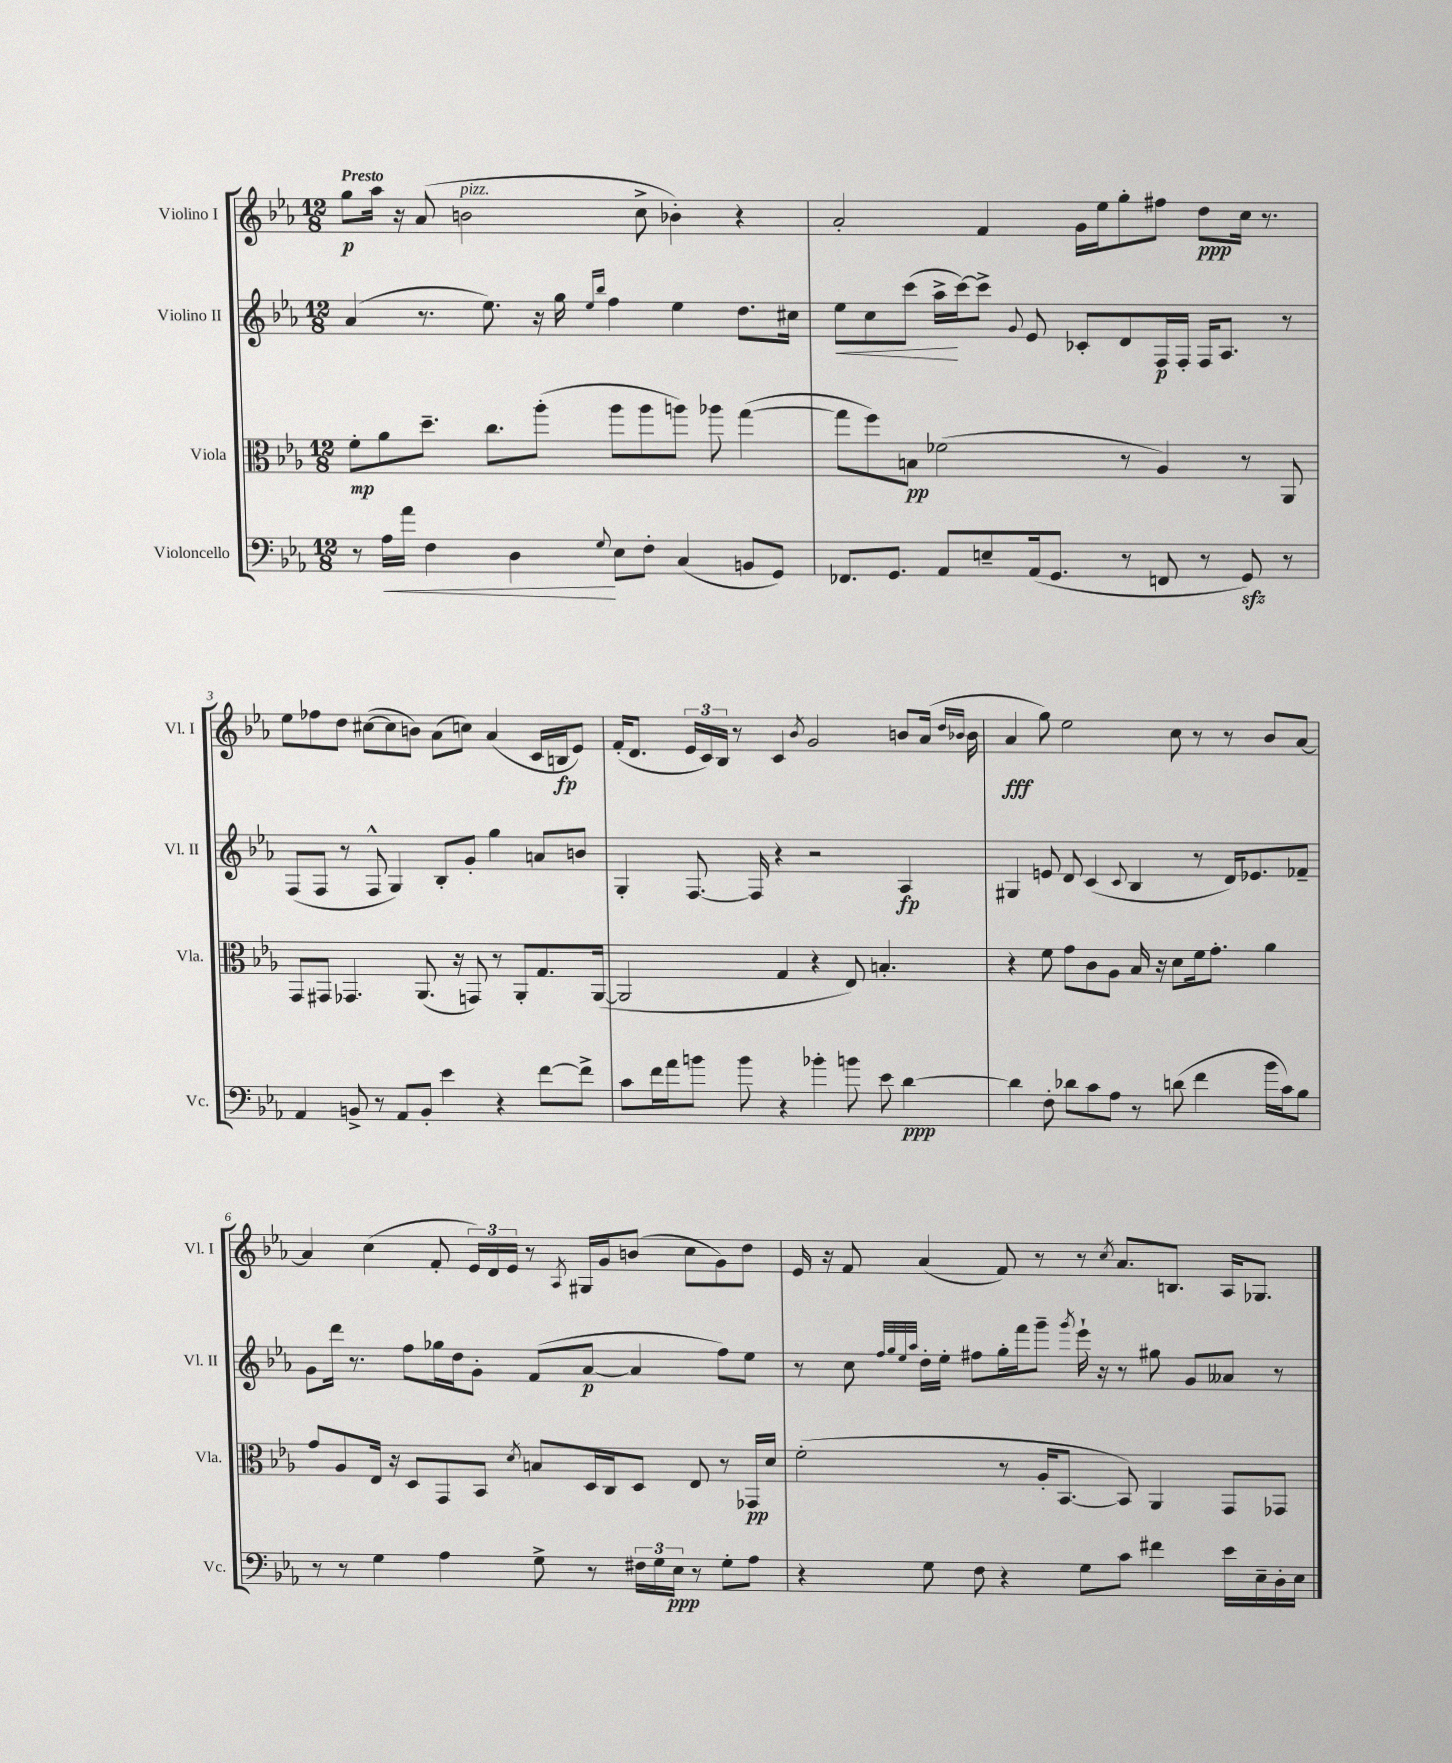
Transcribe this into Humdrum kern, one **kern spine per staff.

**kern	**kern	**kern	**kern
*staff4	*staff3	*staff2	*staff1
*clefF4	*clefC3	*clefG2	*clefG2
*k[b-e-a-]	*k[b-e-a-]	*k[b-e-a-]	*k[b-e-a-]
*M12/8	*M12/8	*M12/8	*M12/8
8r	8f'	(4a-	8gg
16A-	8a-	.	16aa-
16a-	.	.	16r
4F	8.dd~	8.r	(8a-
.	.	.	2b
.	8.cc	8.ee-)	.
4D	.	.	.
.	(8aa-'	16r	.
.	.	16gg	.
.	.	16qqee-	.
8qqG	.	16qqbb-	.
8E-	8aa-	4ff	.
8F'	8aa-	.	8cc^
(4C	8aa)	4ee-	4b-')
.	8aa-	.	.
8BB	([4gg	8.dd	4r
8GG)	.	.	.
.	.	16cc#	.
=	=	=	=
8.FF-	8gg]	8ee-	2a-'
.	8ff)	8cc	.
8.GG	.	.	.
.	8B	(8ccc	.
8AA-	(2f-	16aa-^	.
.	.	[16ccc)	.
8E~	.	8ccc^]	4f
.	.	8qqg	.
(16AA-	.	8e-	.
8.GG	.	.	.
.	.	8c-'	16g
.	.	.	16ee-
8r	8r	8d	8gg'
8FF	4A-)	16F	8ff#
.	.	16F'	.
8r	.	16F	8dd
.	.	8.A-	.
8GG)	8r	.	16cc
.	.	.	8.r
8r	8AA-	8r	.
=	=	=	=
4AA-	8GG	(8F	8ee-
.	8GG#	8F	8ff-
8BB^	4.GG-	8r	8dd
8r	.	8F^^	([8cc#
8AA-	.	4G)	8cc#]
8BB'	(8.AA-	.	8b)
4e-	.	8B-'	(8a-
.	16r	.	.
.	8GG)	8g'	8cc)
4r	8r	4gg	(4a-
.	8AA-'	.	.
[8f	8.G	8a	16c
.	.	.	16B
8f^]	.	8b	8e-)
.	([16AA-	.	.
=	=	=	=
8c	2AA-]	4G'	(16f'
.	.	.	8.d
16f	.	.	.
16a-	.	.	.
8b	.	[8.F	24e-
.	.	.	24c)
.	.	.	24B-
8b	.	.	8r
.	.	16F]	.
4r	4G	4r	4c
.	.	.	8qb-
4b-'	4r	2r	2g
8b	8E-)	.	.
8e-	4.B'	.	.
[4d	.	4A-	8b
.	.	.	(16a-
.	.	.	16qqdd
.	.	.	16qqb-
.	.	.	16b-
=	=	=	=
4d]	4r	4G#	4a-
8F'	8f	8e	8gg)
8d-	8g	8d	2ee-
8c	8c	(4c	.
8A-	8A-	.	.
.	.	8qqc	.
8r	16B-	4B-	.
.	16r	.	.
(8d	8d	.	8cc
4f	16f	8r	8r
.	8.g'	.	.
.	.	16d)	8r
.	.	8.e-	.
16b-	4a-	.	8b-
16c)	.	.	.
8B-	.	8f-~	[8a-
=	=	=	=
8r	8g	8g	4a-]
8r	8A-	16ddd	.
.	.	8.r	.
4G	16E-	.	(4cc
.	16r	.	.
.	8D	8ff	.
4A-	8GG	16gg-	8f'
.	.	16dd	.
.	8BB-	8g'	24e-)
.	.	.	24d
.	.	.	24e-
.	8qd	.	.
8G^	8B	(8f	8r
.	.	.	8qA-
8r	16D	[8a-	16G#
.	16C	.	16g
24F#	8D	4a-]	(8b
24G	.	.	.
24E-	.	.	.
8r	8E-	.	8cc
8G'	8r	8ff)	8g)
8A-	16GG-	8ee-	8dd
.	16d	.	.
=	=	=	=
4r	(2f'	8r	16e-
.	.	.	16r
.	.	8cc	8f
.	.	32qqff	.
.	.	32qqgg	.
.	.	32qqee-	.
.	.	32qqaa-	.
8G	.	16dd'	(4a-
.	.	16ee-'	.
8F	.	8ff#	.
4r	8r	16gg'	8f)
.	.	16fff	.
.	16A-'	8ggg~	8r
.	[8.BB-	.	.
.	.	8qggg	.
8G	.	16eee-`	8r
.	.	16r	.
.	.	.	8qcc
8c	8BB-])	8r	8.a-
4f#	4AA-	8gg#	.
.	.	.	8.B
.	.	8g	.
16e-	8GG	8a--	16A-
16E-~	.	.	8.G-
16D'	8GG-	8r	.
16E-	.	.	.
==	==	==	==
*-	*-	*-	*-
